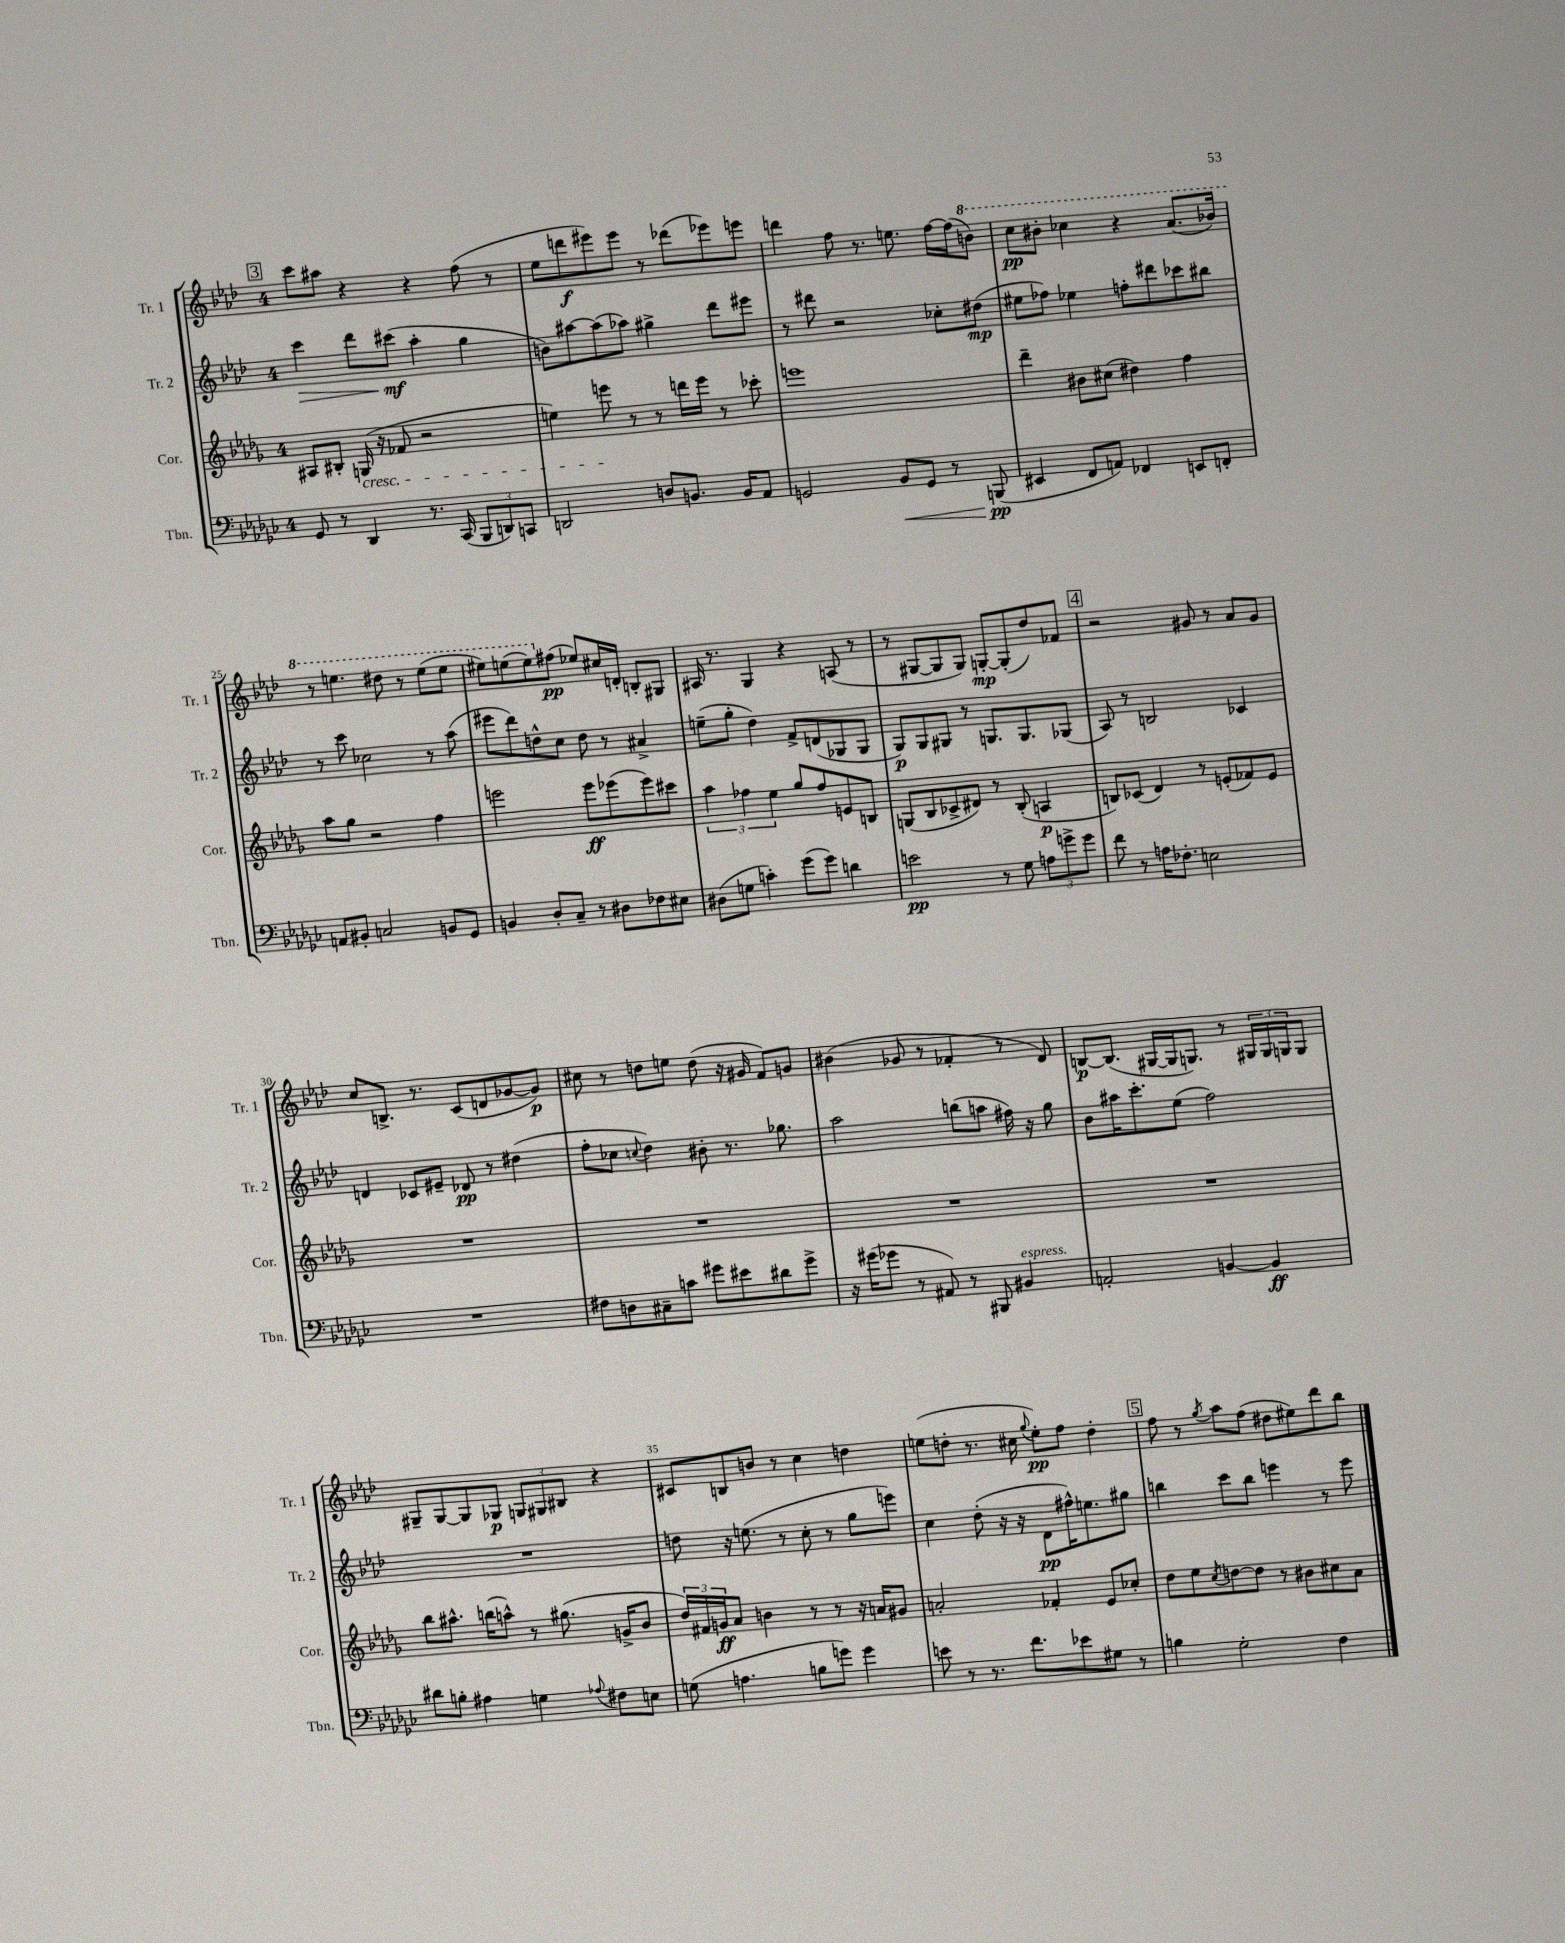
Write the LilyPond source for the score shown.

<<
\new StaffGroup <<
\new Staff = "s0" \with { instrumentName = "Tr. 1" shortInstrumentName = "Tr. 1" } {
    \clef treble \key aes \major \once \override Staff.TimeSignature.style = #'single-digit \time 4/4
    \mark \markup { \box "3" } c'''8 ais''8 r4 r4 f''8( r8 |
    ees''8 d'''8\f eis'''8) eis'''8 r8 des'''8( ees'''8) e'''8 |
    d'''4 f''8 r8. e''8. f''16~ f''16( \ottava #1 b''8) |
    c'''8\pp bis''8-. ces'''4 r4 aes''8.( bes''16) |
    r8 e'''4. dis'''8 r8 e'''8( e'''8 |
    eis'''8) e'''8( e'''8) \ottava #0 fis''8\pp( ees''!8) cis''16 d'16-. b8-. gis8 |
    ais16 r8. g4 r4 a8( r8 |
    r8 gis8~ gis8 gis8) g8~-.\mp g8-.( des''8) fes'8 |
    \mark \markup { \box "4" } r2 gis'8 r8 aes'8 gis'8 |
    c''8 b8.-> r8. c'8( d'8 ges'8~ ges'8\p) |
    cis''8 r8 d''8 e''8 d''8( r16 gis'16 f'8) g'8 |
    bis'4( ges'8 r8 fes'4-. r8 des'8) |
    b8~\p b8.( gis16~ gis16 g8.) r8 \tuplet 3/2 { gis16 gis16 g16 } g8 |
    gis8-- gis8~ gis8 ges8\p \tuplet 3/2 { g8 gis8 bis8 } r4 |
    cis'8 b8 b'8 r8 c''4 d''4 |
    e''8( d''8-. r8. cis''16 \appoggiatura { g''8 } e''8-.\pp) f''8 d''4-. |
    \mark \markup { \box "5" } f''8 r8 \acciaccatura { g''8 } aes''8 f''8( dis''8 eis''8) des'''8 bes''8 \bar "|." |
}
\new Staff = "s1" \with { instrumentName = "Tr. 2" shortInstrumentName = "Tr. 2" } {
    \clef treble \key aes \major \once \override Staff.TimeSignature.style = #'single-digit \time 4/4
    \mark \markup { \box "3" } c'''4\> des'''8 cis'''8\mf\!( aes''4-. g''4 |
    b'8) ais''8~ ais''8( aes''8) gis''4-> des'''8 eis'''8 |
    r8 dis'''8 r2 ces''8-. dis''8\mp( |
    eis''8 fes''8) ees''4 f''8-. dis'''8 ces'''8 bis''8 |
    r8 c'''8 ces''2 r8 aes''8( |
    eis'''8 des'''8) d''8-^ c''8 d''8 r8 ais'4-> |
    e''8--( g''8-. des''4) f'8-> d'8( ges8 ges8 |
    g8\p) g8 gis8 r8 g8. g8. ges8( |
    \mark \markup { \box "4" } aes8) r8 b2 ces'4 |
    d'4 ces'8 eis'8-- des'8\pp r8 dis''4( |
    f''8-. ces''8 \appoggiatura { c''8 } des''4) bis'8-. r8. ges''8. |
    aes''2 b''8( a''8 fis''16) r16 g''8 |
    bes'8 ais''16 c'''8.-. ees''8( f''2) |
    R1 |
    d''8 r16 e''8.( r8 c''8-. r8 g''8 e'''8) |
    c''4 des''8-.( r16 r16 des'8\pp fis''16-^) e''8. gis''8 |
    \mark \markup { \box "5" } b''4 c'''8 b''8 e'''4 r8 e'''8 \bar "|." |
}
\new Staff = "s2" \with { instrumentName = "Cor." shortInstrumentName = "Cor." } {
    \clef treble \key des \major \once \override Staff.TimeSignature.style = #'single-digit \time 4/4
    \mark \markup { \box "3" } ais8 bis8-. g16\cresc( r16 fes'8 r2 |
    e''4) e'''8\! r8 r8 d'''16 e'''16 r8 ces'''8-. |
    e'''1 |
    des'''4-- bis'8 cis''8( dis''4) f''4 |
    aes''8 ges''8 r2 f''4 |
    e'''2 e'''8\ff ees'''8( ees'''8) cis'''8 |
    \tuplet 3/2 { aes''4 fes''4 ees''4 } ges''8 fes''8 e'8 b8 |
    g8( bes8 ces'8-> dis'8) r8 bes8-.( a4\p |
    \mark \markup { \box "4" } b8) ces'8( des'4) r8 e'8-.( fes'8) e'8 |
    R1 |
    R1 |
    R1 |
    R1 |
    bes''8 ais''8.-^ b''16( a''8-^) r8 gis''8.( g'16-> bes'8 |
    \tuplet 3/2 { des''16) fis'16 g'16\ff } aes'8 b'4 r8 r8 r16 a'16 gis'8 |
    a'2-. fes'4-. ees'8 ces''8-. |
    \mark \markup { \box "5" } des''8 ees''8 \acciaccatura { c''8 } d''8~ d''8 r8 bis'8 cis''8 aes'8 \bar "|." |
}
\new Staff = "s3" \with { instrumentName = "Tbn." shortInstrumentName = "Tbn." } {
    \clef bass \key ges \major \once \override Staff.TimeSignature.style = #'single-digit \time 4/4
    \mark \markup { \box "3" } ges,8 r8 des,4 r8. ces,16( \tuplet 3/2 { bes,,8 d,8) c,8 } |
    d,2 d8 b,8. b,16 aes,8 |
    g,2 bes,8\< g,8 r8 b,,8\pp\!( |
    eis,4 f,8 a,8) fes,4 e,8 f,8-. |
    a,8 bis,8-. c2 b,8 ges,8 |
    b,4 des8-. ces8-- r8 dis8 fes8 eis8 |
    dis8( g8 c'4-.) ges'8( ges'8) d'4 |
    e'2\pp r8 ges8 \tuplet 3/2 { a8 g'8-> g'8 } |
    \mark \markup { \box "4" } f'8 r8 a16 fes8.-. e2 |
    R1 |
    fis8 d8 cis8-- c'8 gis'8 eis'8 dis'8 gis'8-> |
    r16 gis'16( ges'8 r8 ais,8) r8 bis,,8 bis,4^\markup { \italic "espress." } |
    a,2-. b,4~ b,4\ff |
    dis'8 b8-. ais4 g4 \appoggiatura { aes8 } fis8 e8 |
    g8( a4. b8 g'8) g'4 |
    e'8 r8 r8. f'8. ees'8 gis8 r8 |
    \mark \markup { \box "5" } b4 ges2-. f4 \bar "|." |
}
>>
>>
\layout { \context { \Score currentBarNumber = #21 \override BarNumber.break-visibility = ##(#f #t #t) barNumberVisibility = #(every-nth-bar-number-visible 5) } }
